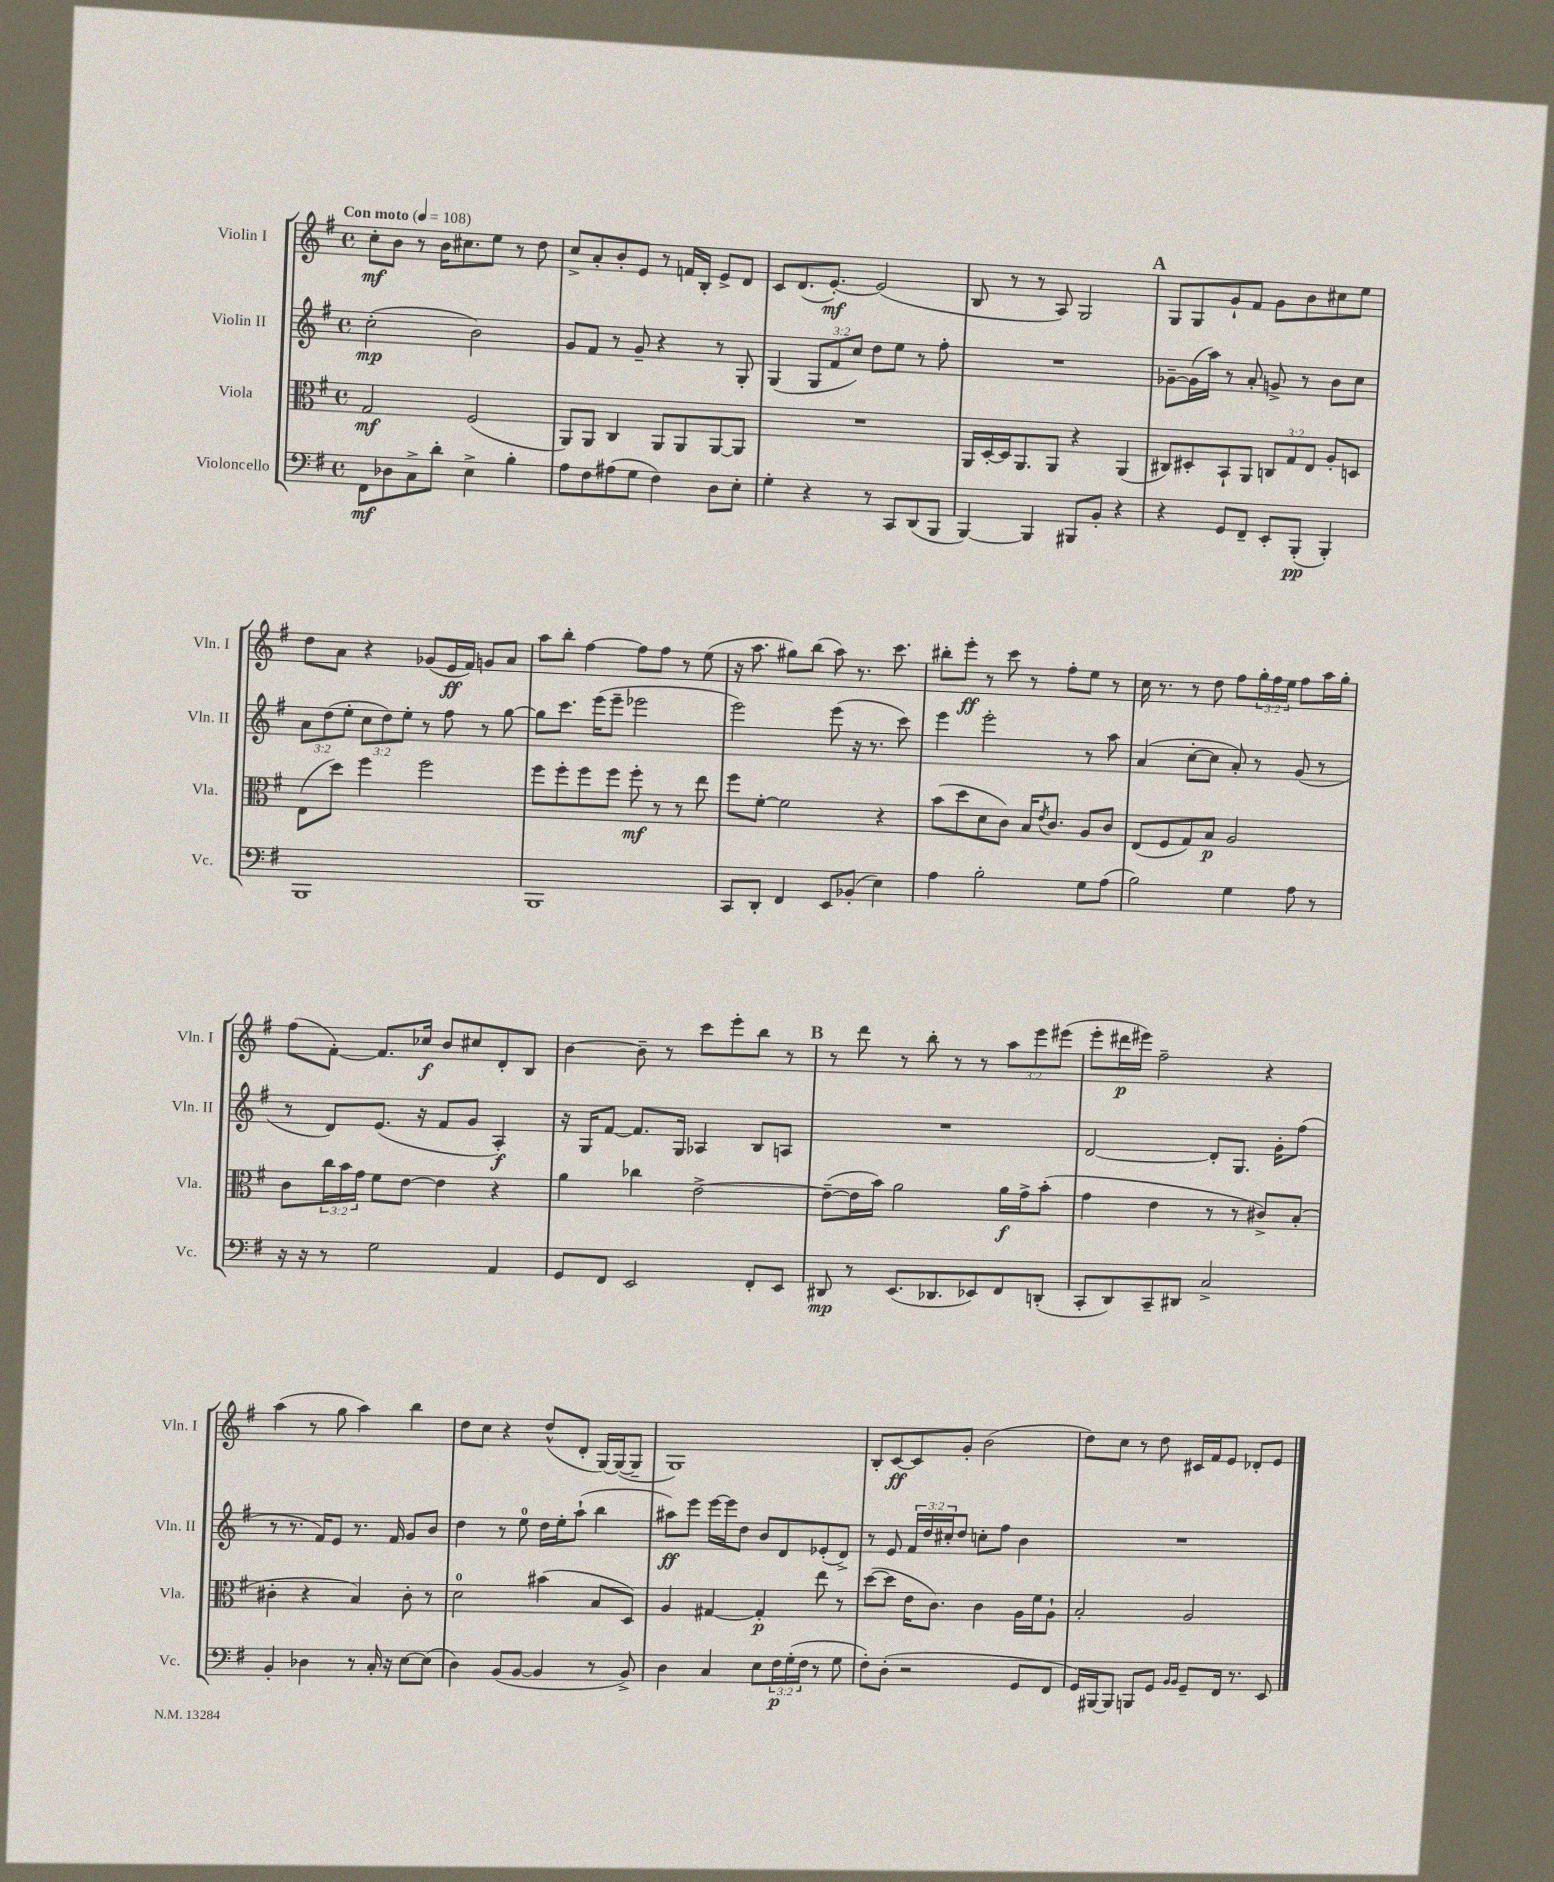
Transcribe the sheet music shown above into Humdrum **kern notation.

**kern	**kern	**kern	**kern
*staff4	*staff3	*staff2	*staff1
*clefF4	*clefC3	*clefG2	*clefG2
*k[f#]	*k[f#]	*k[f#]	*k[f#]
*M4/4	*M4/4	*M4/4	*M4/4
*met(c)	*met(c)	*met(c)	*met(c)
*MM108	*MM108	*MM108	*MM108
8FF#	2G	(2cc'	8cc'
8D-	.	.	8b
8C^	.	.	8r
8d'	.	.	16b
.	.	.	8.cc#
4E^	(2F#	2b)	.
.	.	.	8ee
4B'	.	.	8r
.	.	.	8dd
=	=	=	=
8A	8AA)	8g	8cc^
8F#	8AA	8f#	8a'
(8A#	4C	8r	8b'
8G	.	8g~	8e
4F#)	8AA	4r	8r
.	8AA	.	16f
.	.	.	16B'
8D	[8AA	8r	8e^
8E'	8AA]	8G'	8d
=	=	=	=
4G'	1r	(4G	8c
.	.	.	(8.d
4r	.	12G	.
.	.	.	[8.e')
.	.	12f#	.
.	.	12cc)	.
8r	.	8dd	(2e]
8CC	.	8ee	.
(8DD	.	8r	.
8BBB	.	8ff#'	.
=	=	=	=
[4BBB)	16AA	1r	8B
.	[16D'	.	.
.	16D]	.	8r
.	8.AA	.	.
4BBB]	.	.	8r
.	8AA	.	8A)
8BBB#	4r	.	2G
8BB'	.	.	.
4r	(4AA	.	.
=	=	=	=
4r	8C#)	[8g-~	8G
.	8D#'	(16g-]	8G
.	.	16aa)	.
8GG	8BB`	8r	8g`
8FF#~	8AA	8a'	8f#
8EE'	12C	8g^	8g
.	12G	.	.
(8BBB'	.	8r	8b
.	12E	.	.
4BBB')	8A'	8b	8cc#
.	8D	8cc	8ee
=	=	=	=
1BBB	(8E	12a	8dd
.	.	(12dd	.
.	8dd)	.	8a
.	.	12ee'	.
.	4ff#	12cc	4r
.	.	12dd)	.
.	.	12ee'	.
.	2ff#	8r	(8g-
.	.	8ff#	16e
.	.	.	16f#)
.	.	8r	8g
.	.	[8gg	8a
=	=	=	=
1BBB	8ff#	8gg]	8aa
.	8ff#'	8.ccc	8bb'
.	8ff#	.	[4ff#
.	.	(16eee	.
.	8ff#	8eee~	.
.	8ff#'	2eee-	8ff#]
.	8r	.	8ff#
.	8r	.	8r
.	8ee	.	(8ee
=	=	=	=
8CC	8ff#	2eee)	16r
.	.	.	8.aa
8DD'	[8f#'	.	.
4FF#	2f#]	.	8gg#)
.	.	.	(8bb
8EE	.	(8eee	8aa)
(8BB-'	.	16r	8.r
.	.	8.r	.
4E)	4r	.	.
.	.	.	8.ccc
.	.	8ccc)	.
=	=	=	=
4A	(8b	4eee	8bb#'
.	8dd	.	8eee'
2B'	8d	2eee'	8r
.	8c)	.	8ccc
.	16B	.	8r
.	8qe	.	.
.	8.c	.	.
.	.	.	8ff#'
8G	8A	8r	8ee
(8A	8c	8aa	8r
=	=	=	=
2B)	(8E	(4a	16cc
.	.	.	8.r
.	8F#	.	.
.	8G)	[8cc'	8r
.	8B	8cc]	8dd
4G	2A	8a')	8ff#
.	.	8r	24gg'
.	.	.	24ff#
.	.	.	24ee
8A	.	(8g	8ff#
8r	.	8r	16aa
.	.	.	16gg'
=	=	=	=
16r	8c	8r	(8ff#
16r	.	.	.
8r	24cc	8d)	[8f#')
.	24b	.	.
.	24g	.	.
2G	8f#	(8.e	8.f#]
.	[8e	.	.
.	.	16r	16cc-
.	4e]	8f#	8b
.	.	8g	8cc#
4AA	4r	4A')	8d'
.	.	.	8B
=	=	=	=
8GG	4a	16r	[4b
.	.	16G	.
8FF#	.	[8f#	.
2EE	4cc-	8.f#]	8b~]
.	.	.	8r
.	.	16G	.
.	[2e^	4A-	8ccc
.	.	.	8eee'
8FF#'	.	8B	8bb
8EE	.	8A	8r
=	=	=	=
8DD#	(8e~_	1r	8r
8r	16e]	.	8ddd
.	16b)	.	.
(8.EE	2a	.	8r
.	.	.	8bb'
8.DD-	.	.	.
.	.	.	8r
8EE-)	.	.	8r
8FF#	16a	.	12aa
.	16g^	.	.
.	.	.	12eee
(8DD'	(8b'	.	.
.	.	.	(12eee#
=	=	=	=
8CC'	4g	[2d	8eee'
8DD)	.	.	16ddd#
.	.	.	16eee#)
8CC~	4e	.	2ff#~
8DD#	.	.	.
2C^	8r	8d']	.
.	8r	8.G	.
.	8c#^)	.	4r
.	.	16g'	.
.	(8B'	(8ff#	.
=	=	=	=
4BB'	4c#'	8r	(4aa
.	.	8.r	.
4D-	4r	.	8r
.	.	16f#)	.
.	.	8e	8gg
8r	4B)	8.r	4aa)
16C'	.	.	.
16r	.	16f#	.
[8E	8c#'	8g	4bb
(8E]	8r	8b	.
=	=	=	=
4D)	2d	4dd	8dd
.	.	.	8cc
(8BB	.	8r	4r
[8BB	.	8ee	.
4BB]	(4b#	16dd	(8dd^^
.	.	16ee'	.
.	.	(8aa`	8d'
8r	8B	4bb	[16G)
.	.	.	(16G_
8BB^)	8D)	.	8G~]
=	=	=	=
4D	4A	8aa#)	1G)
.	.	8eee	.
4C	[4G#	[16eee	.
.	.	16eee]	.
.	.	8dd	.
8E	4G#']	8b	.
24F#	.	8d	.
(24G'	.	.	.
24F#	.	.	.
8r	8ee	(8e-'	.
8G	8r	8d^)	.
=	=	=	=
8F#')	([8dd	8r	8B'
(8D'	8dd]	8e	[8c
2r	16e	24f#	8c]
.	.	24dd	.
.	8.c)	.	.
.	.	24cc#'	.
.	.	8dd	8g'
.	4c	8cc'	(2b
.	.	8ff#	.
8GG	16A	4b	.
.	16f#	.	.
8FF#	8A`	.	.
=	=	=	=
16GG)	2B'	1r	8dd)
[16BBB#	.	.	.
8BBB#]	.	.	8cc
8BBB	.	.	8r
8GG	.	.	8dd
16qqBB	.	.	.
16qqBB	.	.	.
8GG~	2A	.	16c#
.	.	.	16f#
16FF#	.	.	8e
8.r	.	.	.
.	.	.	8d-'
8EE	.	.	8e
==	==	==	==
*-	*-	*-	*-
